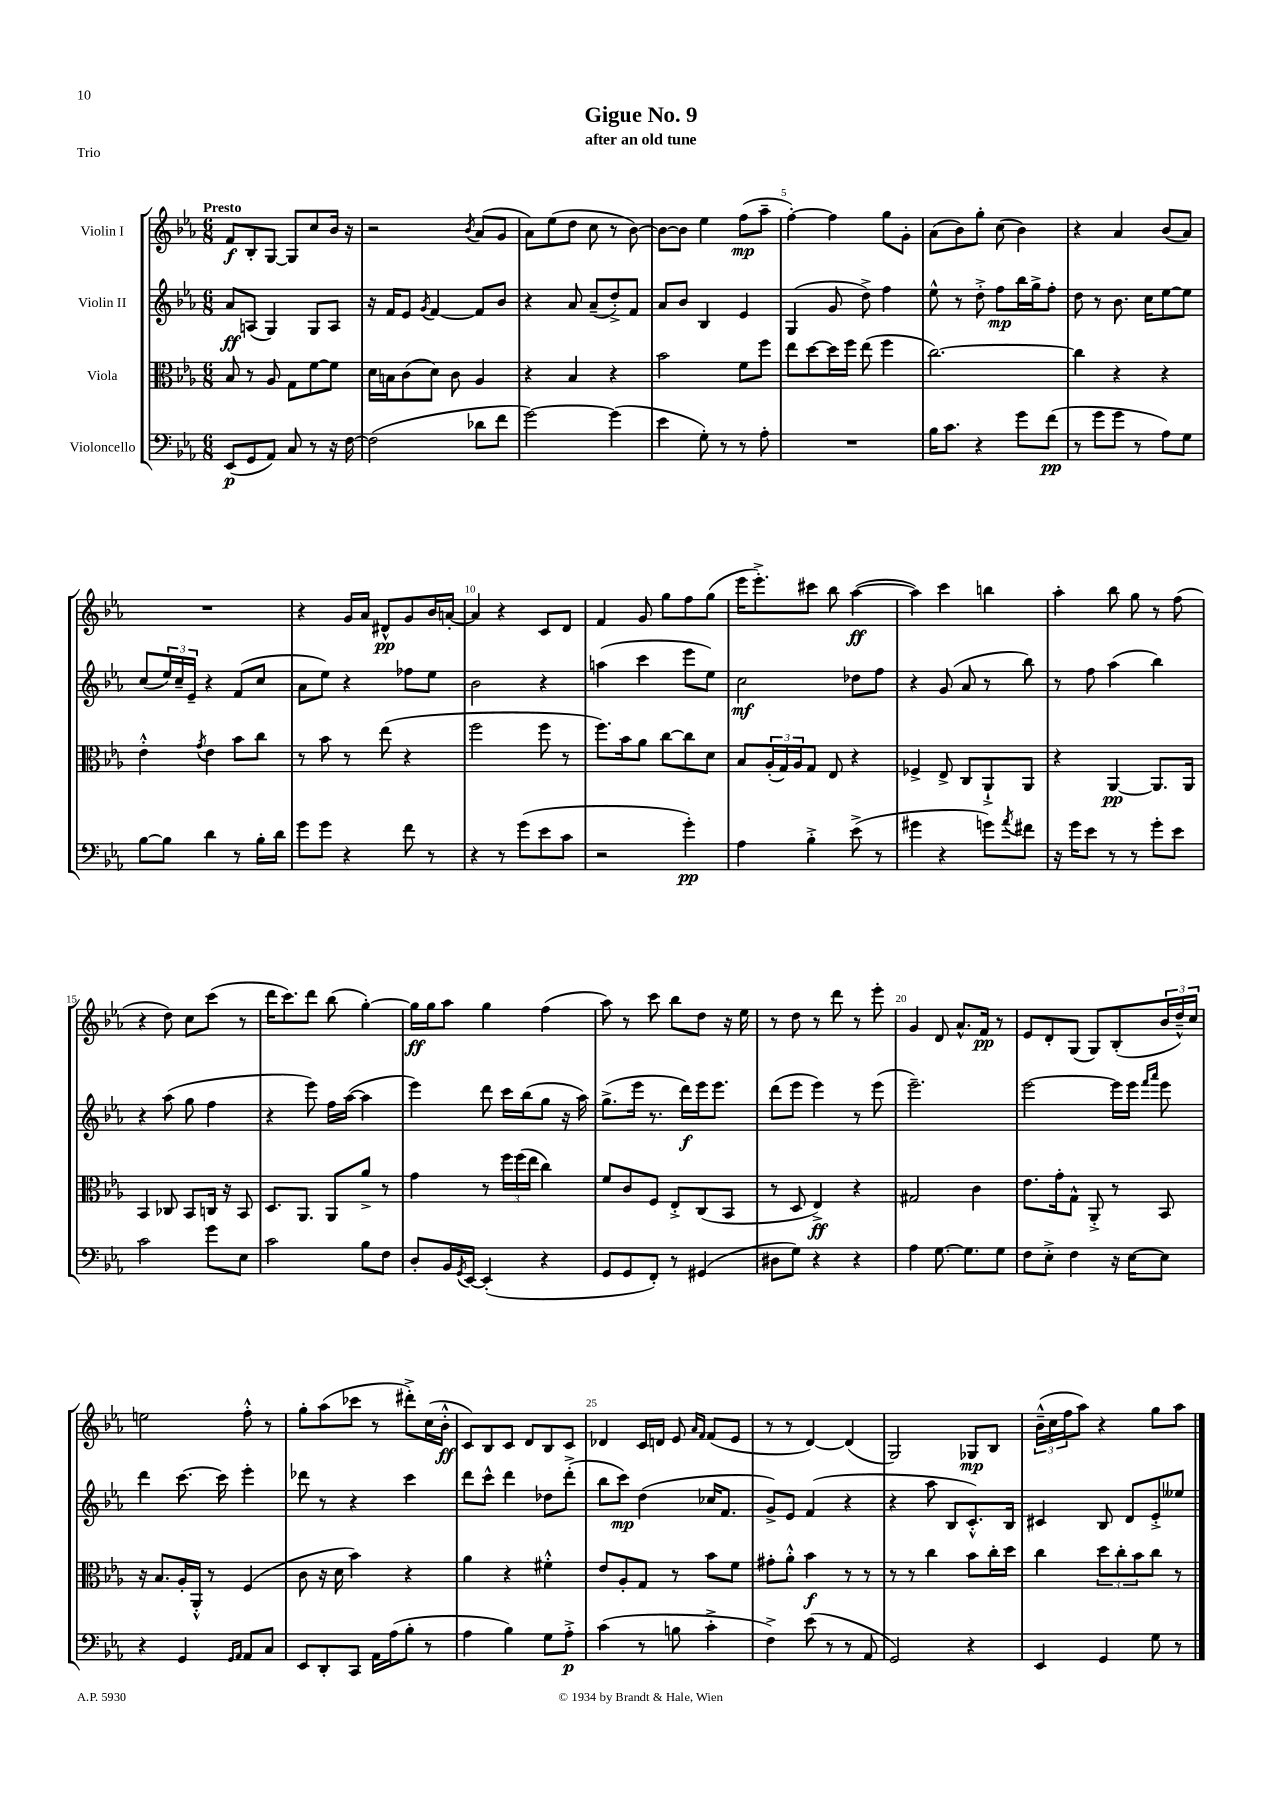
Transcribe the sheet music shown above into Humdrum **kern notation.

**kern	**kern	**kern	**kern
*staff4	*staff3	*staff2	*staff1
*clefF4	*clefC3	*clefG2	*clefG2
*k[b-e-a-]	*k[b-e-a-]	*k[b-e-a-]	*k[b-e-a-]
*M6/8	*M6/8	*M6/8	*M6/8
(8EE-	8B-	8a-	8f
8GG	8r	(8A	8B-'
8AA-)	8A-	4G)	[8G
8C	8G	.	8G]
8r	[8f	8G	8cc
16r	8f]	8A	16b-
[16F	.	.	16r
=	=	=	=
(2F]	16d	16r	2r
.	16B	16f	.
.	(8c	8e-	.
.	.	8qg	.
.	8d)	[4f	.
.	8c	.	.
.	.	.	8qb-
8d-	4A-	8f]	(8a-
8f	.	8b-	8g
=	=	=	=
[2g)	4r	4r	8a-)
.	.	.	(8ee-
.	4B-	8a-	8dd
.	.	(8a-~	8cc
(4g]	4r	8dd'^)	8r
.	.	8f	[8b-)
=	=	=	=
4e-	2b-	8a-	8b-_
.	.	8b-	8b-]
8G')	.	4B-	4ee-
8r	.	.	.
8r	8f	4e-	(8ff
8A-'	8ff	.	8aa-~
=	=	=	=
2.r	8ee-	(4G	[4ff')
.	[8dd	.	.
.	16dd]	8g	4ff]
.	16ff	.	.
.	(8ee-	8dd^)	.
.	4ff	4ff	8gg
.	.	.	8g'
=	=	=	=
16B-	[2.cc)	8ee-^^	(8a-
8.c	.	.	.
.	.	8r	8b-)
4r	.	8dd'^	8gg'
.	.	8ff	(8cc
8g	.	16bb-	4b-)
.	.	16gg^	.
(8f	.	8ff'	.
=	=	=	=
8r	4cc]	8dd	4r
8g	.	8r	.
8g	4r	8.b-	4a-
8r	.	.	.
.	.	16cc	.
8A-)	4r	[8ee-	(8b-
8G	.	8ee-]	8a-)
=	=	=	=
[8B-	4e-'^^	(8cc	2.r
8B-]	.	24ee-)	.
.	.	24cc~	.
.	.	24e-~	.
.	8qg	.	.
4d	4e-	4r	.
8r	8b-	(8f	.
16B-'	8cc	8cc	.
16d	.	.	.
=	=	=	=
8g	8r	8a-	4r
8g	8b-	8ee-)	.
4r	8r	4r	16g
.	.	.	16a-
.	(8ee-	.	8d#^^
8f	4r	8ff-	8g
8r	.	8ee-	16b-
.	.	.	[16a'
=	=	=	=
4r	2ff	2b-	4a]
8r	.	.	4r
(8g	.	.	.
8e-	8ff	4r	8c
8c	8r	.	8d
=	=	=	=
2r	8.ff)	(4aa	4f
.	16b-	.	.
.	8a-	4ccc	8g
.	[8cc	.	8gg
4g')	8cc]	8eee-	8ff
.	8d	8ee-)	(8gg
=	=	=	=
4A-	8B-	2cc	16eee-
.	.	.	8.eee-'^)
.	(24A-'	.	.
.	24G)	.	.
.	24A-	.	.
4B-'^	8G	.	8ccc#
.	8E-	.	8bb-
(8e-^	4r	8dd-	([4aa-
8r	.	8ff	.
=	=	=	=
4g#	4F-^	4r	4aa-])
4r	8E-^	(8g	4ccc
.	8C	8a-	.
8g)	8AA-`^	8r	4bb
8qa-	.	.	.
8f#	8AA-	8bb-)	.
=	=	=	=
16r	4r	8r	4aa-'
16g	.	.	.
8e-	.	8ff	.
8r	[4AA-	(4aa-	8bb-
8r	.	.	8gg
8g'	8.AA-]	4bb-)	8r
8e-	.	.	(8ff
.	16AA-	.	.
=	=	=	=
2c	4BB-	4r	4r
.	8C-	(8aa-	8dd)
.	8BB-	8gg	8cc
8g	16C	4ff	(8ccc
.	16r	.	.
8E-	8BB-	.	8r
=	=	=	=
2c	8.D	4r	16ddd
.	.	.	8.ccc)
.	8.AA-	.	.
.	.	8eee-)	8ddd
.	8AA-	16ff	(8bb-
.	.	([16aa-	.
8B-	8a-^	4aa-]	[4gg')
8F	8r	.	.
=	=	=	=
8D'	4g	4eee-)	16gg]
.	.	.	16gg
16BB-	.	.	8aa-
8qGG	.	.	.
[16EE-	.	.	.
(4EE-']	8r	8ddd	4gg
.	24ff	16ccc	.
.	(24ff	.	.
.	.	(16bb-	.
.	24ee-	.	.
4r	4cc)	8gg	(4ff
.	.	16r	.
.	.	16aa-)	.
=	=	=	=
8GG	8f	(8.gg^	8aa-)
8GG	8c	.	8r
.	.	16eee-	.
8FF')	8F	8.r	8ccc
8r	8E-'^	.	8bb-
.	.	16ddd)	.
(4GG#	(8C	16eee-	8dd
.	.	8.eee-	.
.	8BB-	.	16r
.	.	.	16ee-
=	=	=	=
8D#	8r	(8ddd	8r
8G)	8D	8eee-	8dd
4r	4E-^)	4eee-)	8r
.	.	.	8ddd
4r	4r	8r	8r
.	.	(8eee-	8eee-'
=	=	=	=
4A-	2G#	2.eee-~)	4g
[8.G	.	.	8d
.	.	.	8.a-^^
8.G]	.	.	.
.	4c	.	.
.	.	.	16f
8G	.	.	8r
=	=	=	=
8F	8.e-	[2eee-	8e-
8E-'^	.	.	8d'
.	16g'	.	.
4F	8G^^	.	(8G
.	8AA-'^	.	8G)
16r	8r	16eee-]	(8B-'
[16E-	.	16eee-	.
.	.	16qqfff	.
.	.	16qqaaa-	.
8E-]	8BB-	8eee-	24b-
.	.	.	24dd~^^)
.	.	.	24cc
=	=	=	=
4r	16r	4ddd	2ee
.	8.B-	.	.
4GG	16A-'	[8.ccc	.
.	16AA-'^^	.	.
.	8r	.	.
.	.	16ccc]	.
16qqGG	.	.	.
16qqAA-	.	.	.
8AA-	(4F	4eee-'	8ff'^^
8C	.	.	8r
=	=	=	=
8EE-	8c	8ddd-	8gg'
8DD'	16r	8r	(8aa-
.	16d	.	.
8CC	4b-)	4r	8ccc-
16AA-	.	.	8r
(16A-	.	.	.
8B-'	4r	4ccc	8ddd#'^)
8r	.	.	(16cc
.	.	.	16b-'^^
=	=	=	=
4A-	4a-	8ddd	8c)
.	.	8ccc^^	8B-
4B-)	4r	4ddd	8c
.	.	.	8d
8G	4f#'^^	8dd-	8B-
8A-'^	.	(8ddd'^	8c
=	=	=	=
(4c	8e-	8bb-	4d-
.	8A-'	8ccc)	.
8r	8G	(4dd	16c
.	.	.	16d
8B	8r	.	8e-
.	.	.	16qqa-
.	.	.	16qqf
4c'^	8b-	16cc-	(8f
.	.	8.f	.
.	8f	.	8e-
=	=	=	=
4F^)	8g#'	8g^)	8r
.	8a-'^^	8e-	8r
(8e-	4b-	(4f	[4d)
8r	.	.	.
8r	8r	4r	(4d]
8AA-	8r	.	.
=	=	=	=
2GG)	8r	4r	2G)
.	8r	.	.
.	4cc	8aa-	.
.	.	8B-	.
4r	8b-	8.c'^^)	8G-
.	16cc'	.	8B-
.	16dd	16B-	.
=	=	=	=
4EE-	4cc	4c#	(24b-~^^
.	.	.	24cc
.	.	.	24ff
.	.	.	8aa-)
4GG	12dd	8B-	4r
.	12cc'	.	.
.	.	8d	.
.	12b-	.	.
8G	8cc	8e-'^	8gg
8r	8r	8ee--	8aa-
==	==	==	==
*-	*-	*-	*-
